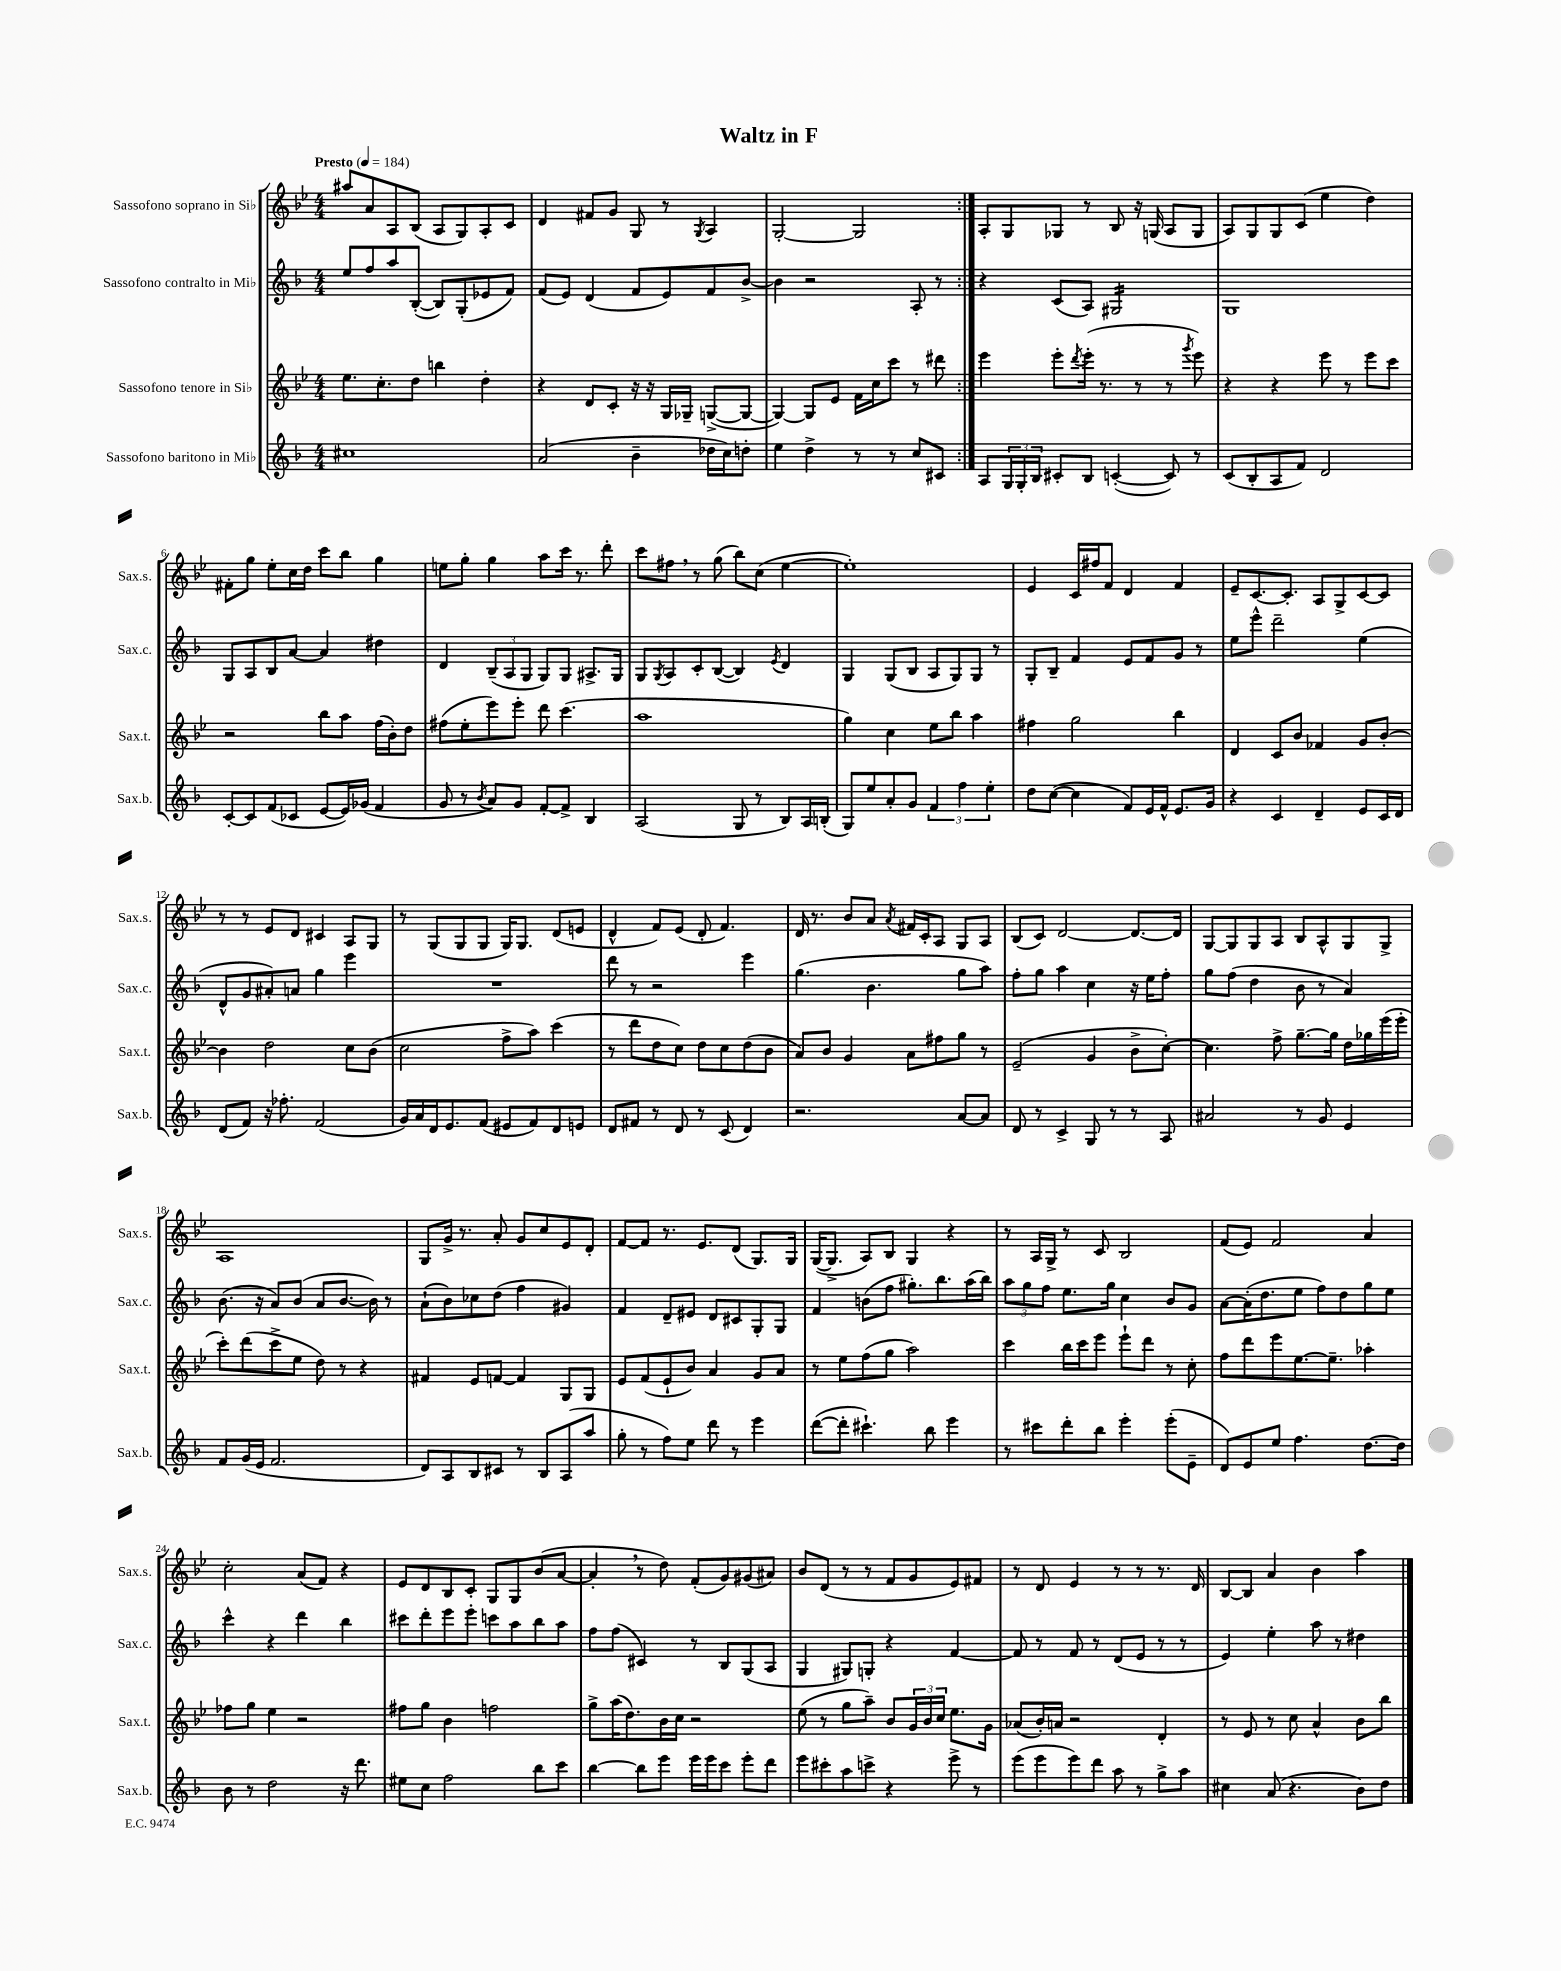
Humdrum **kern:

**kern	**kern	**kern	**kern
*staff4	*staff3	*staff2	*staff1
*clefG2	*clefG2	*clefG2	*clefG2
*k[b-]	*k[b-e-]	*k[b-]	*k[b-e-]
*M4/4	*M4/4	*M4/4	*M4/4
*MM184	*MM184	*MM184	*MM184
1cc#	8.ee-\L	8ee/L	8aa#/L
.	.	8ff/	8a/
.	8.cc'\	.	.
.	.	8aa/	8A/
.	8dd\J	([8B-'/J	(8B-/J
.	4bb\	8B-/]L)	8A/L
.	.	(8G'/	8G/)
.	4dd'\	8e-/	8A'/
.	.	8f/J)	8c/J
=	=	=	=
(2a/	4r	(8f/L	4d/
.	.	8e/J)	.
.	8d/L	(4d/	8f#/L
.	8c'/J	.	8g/J
4b-~\	16r	8f/L	8G/
.	16r	.	.
.	16G/LL	8e/)	8r
.	16G-~/JJ	.	.
.	.	.	8qG/
16dd-\LL	([8G^/L	8f/	4A/
16cc\J)	.	.	.
8dd'\J	8G/_J	[8b-^/J	.
=	=	=	=
4ee\	4G/_)	4b-\]	[2G'/
4dd^\	8G/]L	2r	.
.	8e-/J	.	.
8r	16f\LL	.	2G/]
.	16cc\J	.	.
8r	8ccc\J	.	.
8cc/L	8r	8A'/	.
8c#/J	8ddd#\	8r	.
=:|!	=:|!	=:|!	=:|!
8A/L	4eee-\	4r	8A'/L
24G/L	.	.	8G/
24G'/	.	.	.
24B-/JJ	.	.	.
8c#'/L	8eee-'\L	(8c/L	8G-/J
.	8qddd/	.	.
8B-/J	(16eee-'\Jk	8A/J)	8r
.	8.r	.	.
([4c'/	.	2G#/	8B-/
.	8r	.	16r
.	.	.	(16G/
8c/])	8r	.	8A/L
.	8qggg/	.	.
8r	8eee-\)	.	8G/J
=	=	=	=
(8c/L	4r	1G	8A/L)
8B-'/	.	.	8G/
8A/	4r	.	8G/
8f/J)	.	.	(8c/J
2d/	8eee-\	.	4ee-\
.	8r	.	.
.	8eee-\L	.	4dd\)
.	8ccc\J	.	.
=	=	=	=
[8c'/L	2r	8G/L	8f#'\L
8c/]	.	8A/	8gg\J
(8f/	.	8B-/	8ee-'\L
8c-/J	.	[8a/J	16cc\L
.	.	.	16dd\JJ
[8e/L	8bb-\L	4a/]	8ccc\L
16e/]L)	8aa\J	.	8bb-\J
(16g-/JJ	.	.	.
4f/	(16ff\LL	4dd#\	4gg\
.	16b-'\J)	.	.
.	8dd\J	.	.
=	=	=	=
8g/	(8ff#\L	4d/	8ee\L
8r	8ee-'\	.	8gg'\J
8qb-/	.	.	.
8a/L)	8eee-\)	(12B-~/L	4gg\
.	.	12A/	.
8g/J	8eee-'\J	.	.
.	.	12G/J	.
[8f'/L	8ddd\	8G/L)	8aa\L
8f^/]J	(4.ccc\	8G/J	16ccc\Jk
.	.	.	8.r
4B-/	.	8.A#^/L	.
.	.	.	8ddd'\
.	.	16G/Jk	.
=	=	=	=
(2A/	1aa	8G/L	8ccc\L
.	.	8qG/	.
.	.	8A/	8ff#\J
.	.	8c'/	8r
.	.	([8B-/J	(8gg\
8G/	.	4B-/])	8bb-\L)
8r	.	.	(8cc\J
.	.	8qe/	.
8B-/L)	.	4d/	[4ee-\
16A/L	.	.	.
(16B'/JJ	.	.	.
=	=	=	=
8G/L)	4gg\)	4G/	1ee-'])
8ee/	.	.	.
8a'/	4cc\	(8G/L	.
8g/J	.	8B-/J	.
6f/	8ee-\L	8A/L	.
.	8bb-\J	8G/)	.
6ff\	.	.	.
.	4aa\	8G/J	.
6ee'\	.	.	.
.	.	8r	.
=	=	=	=
8dd\L	4ff#\	8G'/L	4e-/
([8cc\J	.	8B-~/J	.
4cc\]	2gg\	4f/	16c/LL
.	.	.	16ff#/J
.	.	.	8f/J
8f/L)	.	8e/L	4d/
16e/L	.	8f/	.
16f^^/JJ	.	.	.
8.e/L	4bb-\	8g/J	4f/
.	.	8r	.
16g/Jk	.	.	.
=	=	=	=
4r	4d/	8ee\L	8e-~/L
.	.	8eee^^\J	[8.c/
4c/	8c/L	2ddd~\	.
.	.	.	8.c'/]J
.	8b-/J	.	.
4d~/	4f-/	.	8A/L
.	.	.	8G^/
8e/L	8g/L	(4ee\	[8c/
16c/L	[8b-'/J	.	8c/]J
16d/JJ	.	.	.
=	=	=	=
(8d/L	4b-\]	8d^^/L	8r
8f/J)	.	8g/	8r
16r	2dd\	8a#'/)	8e-/L
8.ff-'\	.	.	.
.	.	8a/J	8d/J
(2f/	.	4gg\	4c#/
.	8cc\L	4eee\	8A/L
.	(8b-\J	.	8G/J
=	=	=	=
16g/LL)	2cc\	1r	8r
16a/	.	.	.
16d/J	.	.	(8G/L
8.e/	.	.	.
.	.	.	8G/
(8f/J	.	.	8G/J
8e#/L	8ff^\L	.	16G/LK)
.	.	.	8.G/J
8f/)	8aa\J)	.	.
8d/	(4ccc\	.	(8d/L
8e/J	.	.	8e/J
=	=	=	=
8d/L	8r	8ddd\	4d^^/
8f#/J	8ddd\L	8r	.
8r	8dd\	2r	8f/L)
8d/	8cc\J)	.	(8e-/J
8r	8dd\L	.	8d'/
(8c/	8cc\	.	4.f/)
4d/)	(8dd\	4eee\	.
.	8b-\J	.	.
=	=	=	=
2.r	8a/L)	(4.gg\	16d/
.	.	.	8.r
.	8b-/J	.	.
.	4g/	.	8b-/L
.	.	4.b-\	8a/J
.	.	.	8qa/
.	8a\L	.	16f#/LL
.	.	.	16c'/J
.	8ff#\	.	8A/J
[8a/L	8gg\J	8gg\L	8G/L
8a/]J	8r	8aa\J)	8A/J
=	=	=	=
8d/	(2e-~/	8ff'\L	(8B-/L
8r	.	8gg\J	8c/J)
4c^/	.	4aa\	[2d/
8G/	4g/	4cc\	.
8r	.	.	.
8r	8b-^\L	16r	8.d/_L
.	.	16ee\LK	.
8A/	[8cc'\J)	8ff'\J	.
.	.	.	16d/]Jk
=	=	=	=
2a#/	4.cc\]	8gg\L	[8G/L
.	.	(8ff\J	8G/]
.	.	4dd\	8G/
.	8ff^\	.	8A/J
8r	[8.gg~\L	8b-\	8B-/L
8g/	.	8r	8A^^/
.	16gg\]Jk	.	.
4e/	16dd\LL	4a/)	8G/
.	16gg-\	.	.
.	(16eee-\	.	8G^/J
.	16eee-'\JJ	.	.
=	=	=	=
8f/L	8ccc'\L)	(8.b-\	1A
(16g/L	(8ddd\	.	.
16e/JJ	.	16r	.
2.f/	8ccc^\	8a/L)	.
.	8ee-\J	(8b-/J	.
.	8dd\)	8a/L	.
.	8r	[8.b-/J	.
.	4r	.	.
.	.	16b-\])	.
.	.	8r	.
=	=	=	=
8d/L)	4f#/	(8a`\L	8G/L
8A/	.	8b-\)	16g^/Jk
.	.	.	8.r
8B-/	8e-/L	8cc-\	.
8c#/J	[8f/J	(8dd\J	8a'/
8r	4f/]	4ff\	8g/L
8B-/L	.	.	8cc/
(8A/	8G/L	4g#/)	8e-/
8aa/J	8G/J	.	8d'/J
=	=	=	=
8gg'\	8e-/L	4f/	[8f/L
8r	(8f/	.	8f/]J
8ff\L)	8e-`/	8d~/L	8.r
8ee\J	8b-/J)	8e#/J	.
.	.	.	8.e-/L
8ddd\	4a/	8d/L	.
8r	.	8c#/	(8d/J
4eee\	8g/L	8G'/	8.G/L)
.	8a/J	8G/J	.
.	.	.	16G/Jk
=	=	=	=
([8ddd\L	8r	4f/	([16G/LK
.	.	.	8.G^/]J
8ddd'\]J	8ee-\L	.	.
4.ccc#`\)	(8ff\	(8b\L	8A/L)
.	8gg\J	8ff\J	8B-/J
.	2aa\)	8.gg#'\L)	4G/
8bb-\	.	.	.
.	.	8.bb-\	.
4eee\	.	.	4r
.	.	(16aa\L	.
.	.	16bb-\JJ)	.
=	=	=	=
8r	4ccc\	12aa\L	8r
.	.	12gg\	.
8ccc#\L	.	.	16A/LL
.	.	12ff\J	.
.	.	.	16G^/JJ
8ddd'\	16bb-\LL	8.ee\L	8r
.	16ccc\J	.	.
8bb-\J	8eee-\J	.	8c/
.	.	16gg\Jk	.
4eee'\	8eee-`\L	4cc\	2B-/
.	8ddd\J	.	.
(8eee'\L	8r	8b-/L	.
8e~\J	8cc'\	8g/J	.
=	=	=	=
8d/L)	8ff\L	[8a\L	(8f/L
8e/	8ddd\	(16a'\]K	8e-/J)
.	.	8.dd\	.
8ee/J	8eee-\	.	2f/
4.ff\	[8.ee-\	8ee\J	.
.	.	8ff\L)	.
.	8.ee-~\]J	.	.
.	.	8dd\	.
[8.dd\L	4aa-'\	8gg\	4a/
.	.	8ee\J	.
16dd\]Jk	.	.	.
=	=	=	=
8b-\	8ff-\L	4ccc^^\	2cc'\
8r	8gg\J	.	.
2dd\	4ee-\	4r	.
.	2r	4ddd\	(8a/L
.	.	.	8f/J)
16r	.	4bb-\	4r
8.ddd\	.	.	.
=	=	=	=
8ee#\L	8ff#\L	8ccc#\L	8e-/L
8cc\J	8gg\J	8ddd'\	8d/
2ff\	4b-\	8eee\	8B-/
.	.	8eee'\J	8c'/J
.	2ff\	8ccc\L	8G/L
.	.	8aa\	8G/
8bb-\L	.	8bb-\	(8b-/
8ccc\J	.	8aa\J	[8a/J
=	=	=	=
[4bb-\	8gg^\L	8ff\L	4a'/]
.	(16aa\K	(8ff\J	.
.	8.dd\)	.	.
8bb-\]L	.	4c#/)	8r
8eee\J	16b-\L	.	8dd\)
.	16cc\JJ	.	.
16eee\LL	2r	8r	(8f'/L
16eee\J	.	.	.
8ccc\J	.	8B-/L	8g/)
8eee'\L	.	(8G/	(8g#/
8ddd\J	.	8A/J	8a#/J)
=	=	=	=
8eee\L	(8ee-\	4G/	8b-/L
8ccc#'\	8r	.	(8d/J
8aa\	8gg\L	8G#/L)	8r
8ccc^\J	8aa~\J)	8G'/J	8r
4r	8b-/L	4r	8f/L
.	24g/L	.	8g/
.	24b-/	.	.
.	24cc/JJ	.	.
8eee^\	8.ee-\L	[4f/	8e-/)
8r	.	.	8f#/J
.	16g\Jk	.	.
=	=	=	=
(8eee\L	(8a-/L	8f/]	8r
8eee\	16b-'/L)	8r	8d/
.	16a/JJ	.	.
8eee\)	2r	8f/	4e-/
8ddd\J	.	8r	.
8aa\	.	(8d/L	8r
8r	.	8e/J	8r
8gg^\L	4d'/	8r	8.r
8aa\J	.	8r	.
.	.	.	16d/
=	=	=	=
4cc#\	8r	4e/)	[8B-/L
.	8e-/	.	8B-/]J
(8a/	8r	4ee'\	4a/
4.r	8cc\	.	.
.	4a^^/	8aa\	4b-\
.	.	8r	.
8b-\L)	8b-\L	4dd#\	4aa\
8dd\J	8bb-\J	.	.
==	==	==	==
*-	*-	*-	*-
